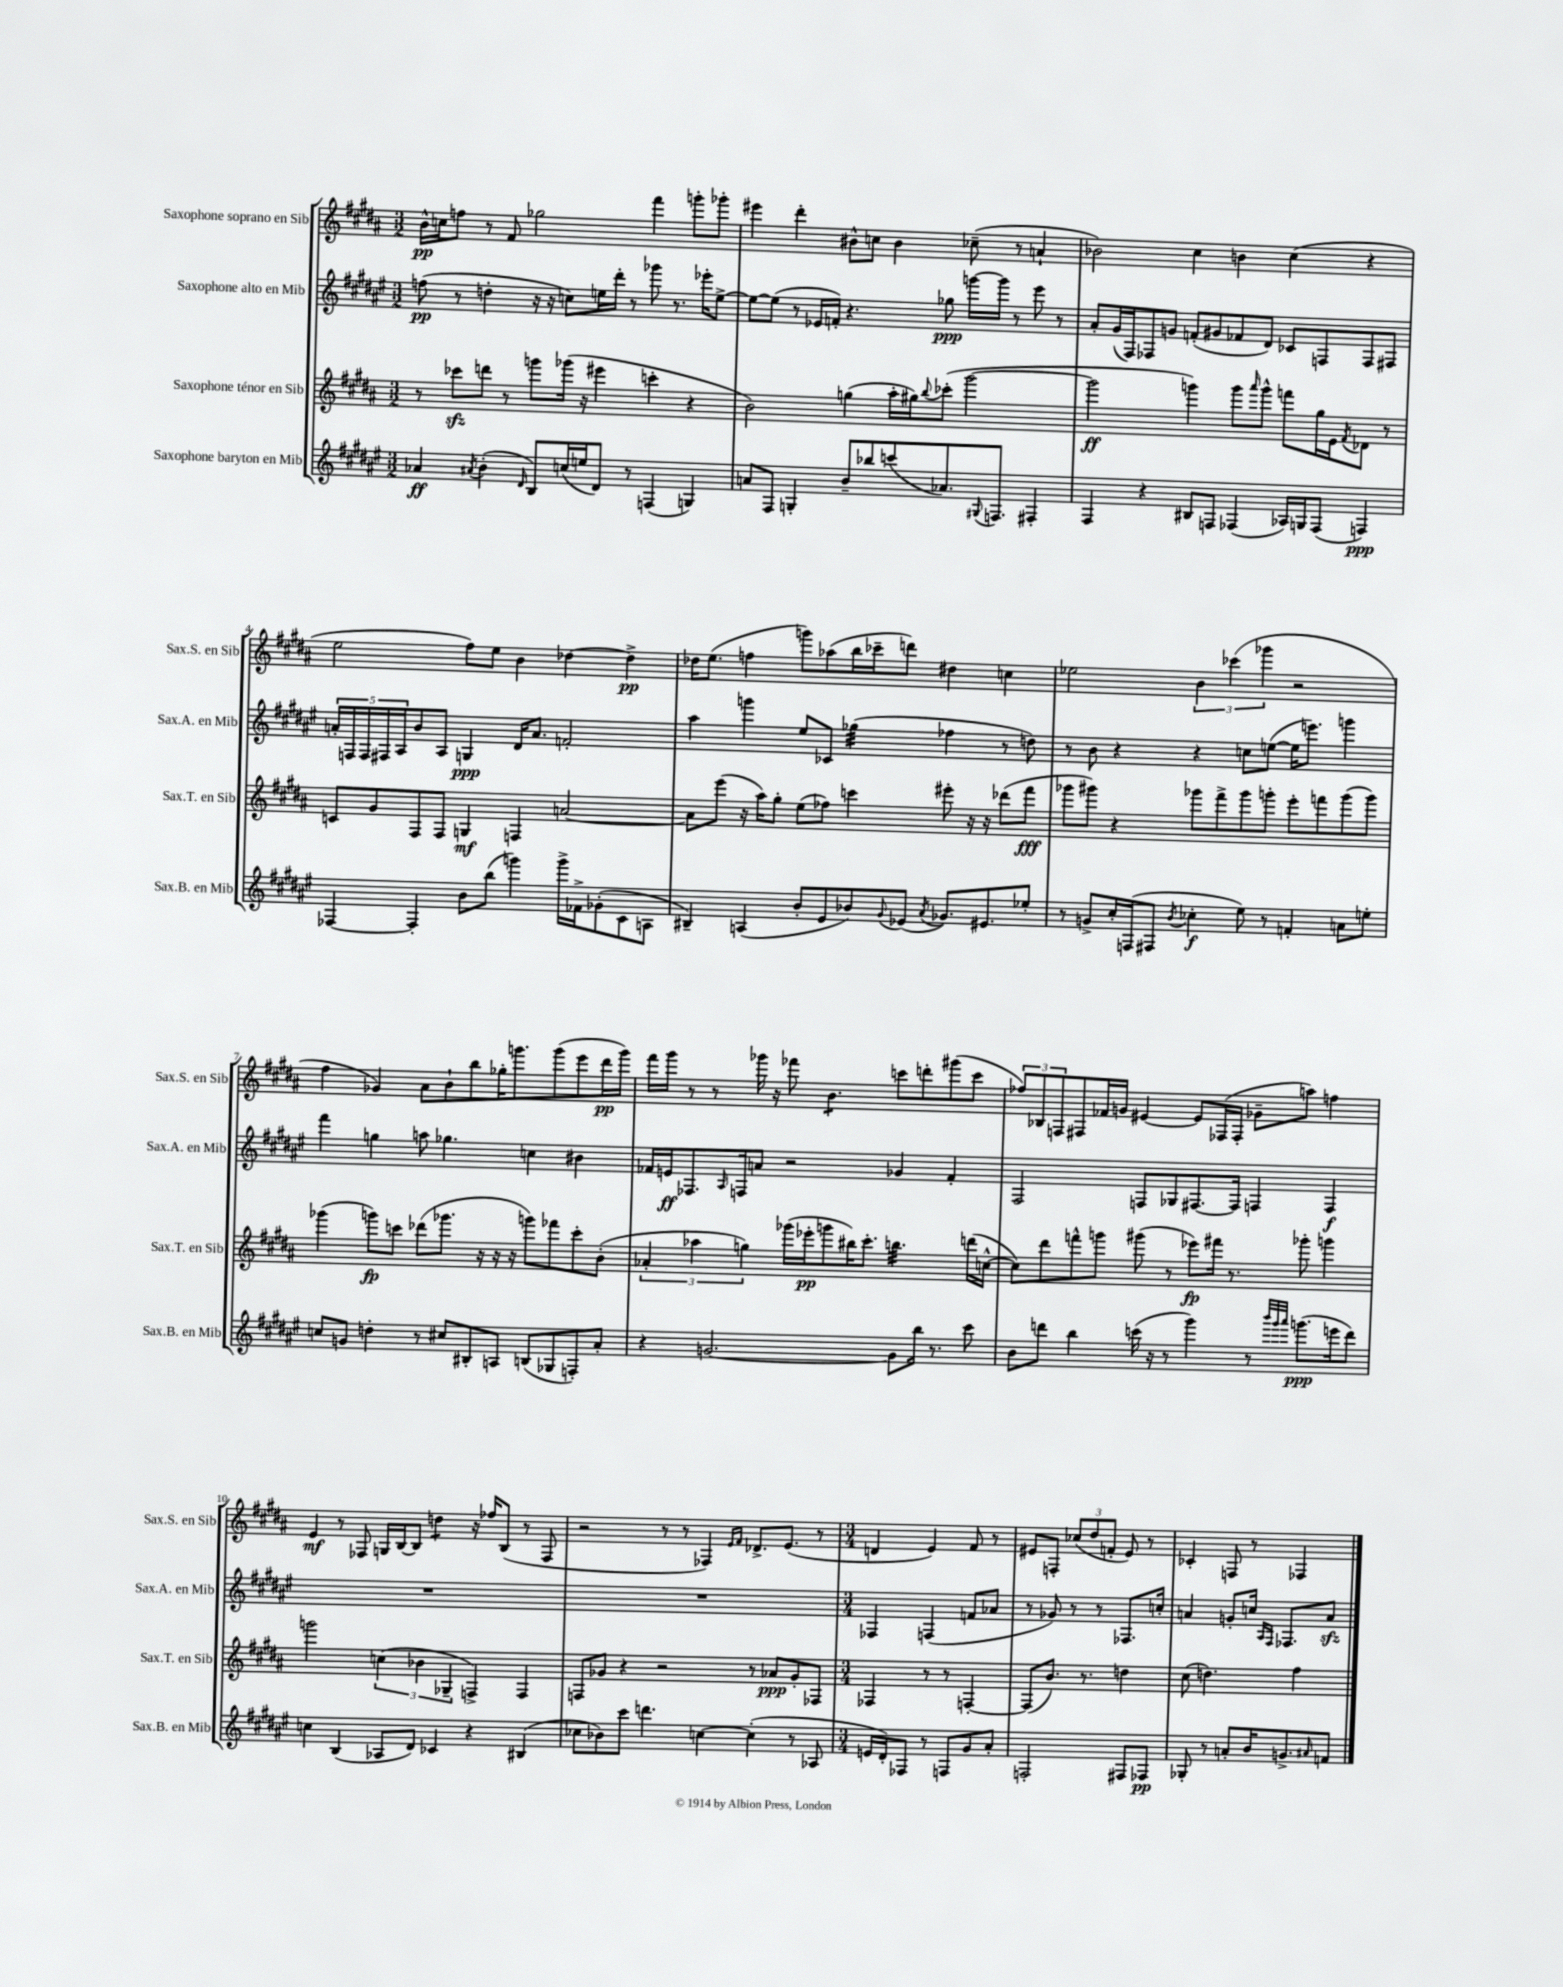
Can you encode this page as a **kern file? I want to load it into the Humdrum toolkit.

**kern	**kern	**kern	**kern
*staff4	*staff3	*staff2	*staff1
*clefG2	*clefG2	*clefG2	*clefG2
*k[f#c#g#d#a#e#]	*k[f#c#g#d#a#]	*k[f#c#g#d#a#e#]	*k[f#c#g#d#a#]
*M3/2	*M3/2	*M3/2	*M3/2
4a-	8r	(8ff	16b^^
.	.	.	16cc
.	8ccc-	8r	8ff
8qa#	.	.	.
(4b'	8ddd	4dd'	8r
.	8r	.	8f#
16qqd#	.	.	.
8B)	8ggg	16r	2gg-
.	.	16r	.
(16cc	(16ggg-	8cc)	.
16ee	16r	.	.
8d#)	4eee#	16ee	.
.	.	16ddd#'	.
8r	.	8r	.
(4F	4ccc'	8ggg-	4fff#
.	.	8.r	.
4G)	4r	.	8ggg'
.	.	16eee-'	.
.	.	[8ee^	8ggg-'
=	=	=	=
8a	2b)	8ee_	4eee#
8F#	.	(8ee]	.
4G'	.	8r	4ddd#'
.	.	16e-	.
.	.	16f')	.
8b~	(4gg	4.r	8b#^^
8bb-	.	.	8cc
(8ccc	16aa#'	.	4b#
.	16gg#)	.	.
.	8qqbb	.	.
8.a-)	(8ccc-'	8gg-	.
.	[2ggg#	[16ggg	(8cc-~
8qqG#	.	.	.
8.F	.	16ggg]	.
.	.	8r	8r
4F#'	.	8eee#	4a`
.	.	8r	.
=	=	=	=
4F#	2ggg#]	8a#'	2b-)
.	.	(16g#	.
.	.	16F#)	.
4r	.	8F-	.
.	.	8g	.
8B#	4ggg)	(8f'	4cc#
8F	.	8g#	.
(4F-	8ggg	8f-	4b
.	16qqaaa#	.	.
.	8ggg^^	8d#)	.
16A-)	8fff	8c-	(4cc#
16G	.	.	.
(8F-	16gg#	8F	.
.	16e	.	.
.	8qf#	.	.
4F)	8d-	8F	4r
.	8r	8F#	.
=	=	=	=
[4F-	8c	20a'	2ee
.	.	20F	.
.	.	20F	.
.	8g#	.	.
.	.	20F#	.
.	.	20A#	.
4F-']	8F#	8b	.
.	8F#	8A#	.
8b	4G	4G	8ff#)
(8bb	.	.	8ee
4ggg)	4F	16d#	4b
.	.	8.a	.
16ggg^	[2a	2f'	[4dd-
16f-^	.	.	.
(8g-'	.	.	.
8c#	.	.	4dd-^]
8A	.	.	.
=	=	=	=
4B#~)	8a]	4aa#	16dd-
.	.	.	(8.ee
.	(8eee	.	.
(4A	16r	4ggg	4ff
.	16aa#)	.	.
.	8gg#'	.	.
8b'	(8ee	8ee#	8ggg)
8e#	8ff-)	8c-	(8aa-
8b-)	4ccc	(4gg-	16bb
.	.	.	16ccc-~
8qqg#	.	.	.
(8e-	.	.	8ddd)
8qa#	.	.	.
8.g-)	8eee#'	4ff-	4dd#
.	16r	.	.
8.e#	16r	.	.
.	(8ddd-	8r	4cc
8ee-'	8fff#	8dd)	.
=	=	=	=
8r	8ggg-	8r	2ee-
8g^	8ggg#)	8b	.
16cc#'	4r	4r	.
(16F	.	.	.
8F#	.	.	.
8qb	.	.	.
4cc-'	8ggg-	4r	6b
.	8fff#^	.	.
.	.	.	(6ccc-
8ee#)	8ggg-	8cc	.
.	.	.	6ggg-
8r	8ggg'	([8ee	.
4f'	8eee'	16ee]	2r
.	.	8.eee)	.
.	8fff	.	.
8a	(8ggg	4ggg	.
8ee'	8ggg)	.	.
=	=	=	=
8cc	(4ggg-	4fff#	4ff#
8g	.	.	.
4dd'	8ggg)	4gg	4g-)
.	8ccc	.	.
8r	(8ddd-	8aa	8a#
8cc#	8.ggg-	4.gg-	8b`
8B#'	.	.	8bb
.	16r	.	.
8A	16r	.	16gg-'
.	16r	.	8.ggg
(8B	8ggg)	4cc	.
8G-	8fff-	.	(8ggg
8F')	8ccc'	4b#	8eee
8a#'	(8b'	.	16ddd#
.	.	.	16ggg)
=	=	=	=
4r	6a-'	16f-	16fff#
.	.	16e	16ggg#
.	.	8.F-	8r
.	6aa-	.	.
[2.g	.	.	8r
.	.	16qqA#	.
.	.	16F	.
.	6gg)	.	.
.	.	8a	16ggg-
.	.	.	16r
.	(16ggg-	2r	8fff-
.	16eee-'	.	.
.	8ggg	.	4.b
.	16bb#)	.	.
.	8.ccc#'	.	.
8g]	4.bb	4g-	8ccc
16bb	.	.	8ddd'
8.r	.	.	.
.	.	4f-'	(8ggg#
8ccc#	(16ddd	.	8ccc
.	[16cc^^	.	.
=	=	=	=
8b	8cc])	2F#	12ff-)
.	.	.	12B-
8ddd	8ddd#	.	.
.	.	.	12F
4bb	8fff^^	.	8F#
.	8ggg	.	16f-
.	.	.	16g
(16ccc	(8ggg#	8F	[4e#
16r	.	.	.
8r	8r	8G-	.
4ggg#)	8eee-)	[8.F#	8e#]
.	16fff#	.	(16F-
.	8.r	16F#]	16F-'
8r	.	4F	8g-~
32qqbbb	.	.	.
32qqggg#	.	.	.
32qqaaa#	.	.	.
(8.ggg	8ggg-'	.	8aa)
.	4ggg	4F	4ff
16eee	.	.	.
8ddd)	.	.	.
=	=	=	=
4cc	2ggg	1.r	4e
(4B	.	.	8r
.	.	.	8F-
8A-	(6cc	.	16G
.	.	.	[16B
8d#)	.	.	8B]
.	6b-	.	.
4c-	.	.	4dd
.	6G-~	.	.
4r	4F^)	.	16r
.	.	.	16ff-
.	.	.	(8B
(4B#	4F	.	8r
.	.	.	8F-
=	=	=	=
8cc-	8F	1.r	2r
8b-)	8g-	.	.
8ccc#	4r	.	.
4.ddd	.	.	.
.	2r	.	8r
.	.	.	8r
[4cc	.	.	4F-)
.	.	.	16qqe
.	.	.	16qqf#
(4cc']	8r	.	8.d-^
.	8a-	.	.
.	.	.	(8.e
8r	8g-'	.	.
8A-	8F-	.	8r
=	=	=	=
*M3/4	*M3/4	*M3/4	*M3/4
16e	4F-	4F-	4d
16d#')	.	.	.
8F-	.	.	.
8r	8r	(4F	4e)
8F	8r	.	.
8g#	[4F'	8f	8f#
8a#'	.	8a-	8r
=	=	=	=
2F'	(8F]	8r	8e#
.	8.b)	8g-)	8F'
.	.	8r	(12cc-
.	8.r	.	.
.	.	.	12dd#
.	.	8r	.
.	.	.	12f'
8F#	4dd	8.F-	8e#)
8F-	.	.	8r
.	.	16cc'	.
=	=	=	=
8G-'	(8cc#	4a	4c-'
8r	4.dd)	.	.
8a'	.	8g'	8F
16b	.	16cc	8r
.	.	16qqA#	.
.	.	16qqF#	.
8.g^	.	8.F-	.
.	4ff#	.	4F-
16qqa#	.	.	.
8f	.	8a	.
==	==	==	==
*-	*-	*-	*-
